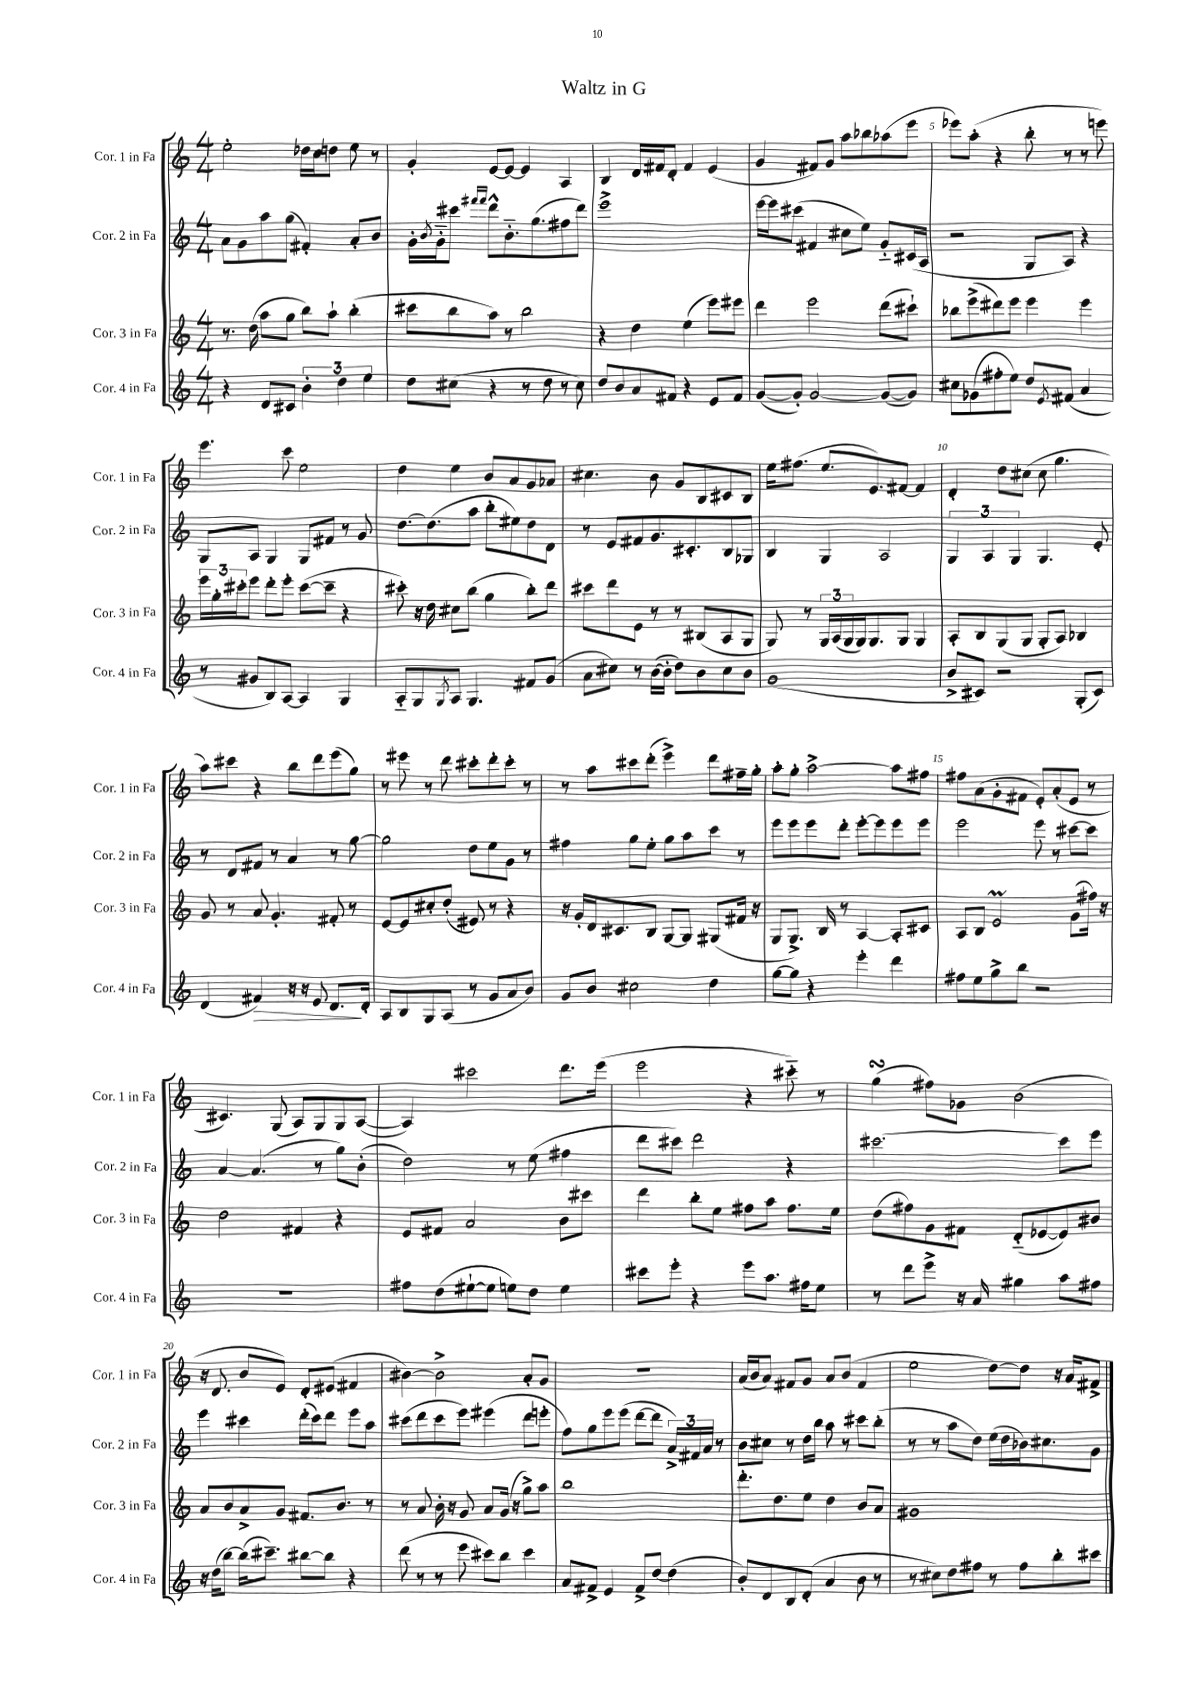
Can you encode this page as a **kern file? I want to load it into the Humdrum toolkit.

**kern	**dynam	**kern	**kern	**kern
*part4	*part4	*part3	*part2	*part1
*staff4	*staff4	*staff3	*staff2	*staff1
*I"Cor. 4 in Fa	*	*I"Cor. 3 in Fa	*I"Cor. 2 in Fa	*I"Cor. 1 in Fa
*I'Cor. 4 in Fa	*	*I'Cor. 3 in Fa	*I'Cor. 2 in Fa	*I'Cor. 1 in Fa
*clefG2	*	*clefG2	*clefG2	*clefG2
*k[]	*	*k[]	*k[]	*k[]
*M4/4	*	*M4/4	*M4/4	*M4/4
=1	=1	=1	=1	=1
4r	.	8.r	8a\L	2ee'\
.	.	.	8g\	.
.	.	(16dd\	.	.
8d/L	.	8aa\L	8aa\	.
8c#X/J	.	8gg\J	(8gg\J	.
6b'\	.	8bb\L)	4f#X'/)	16dd-X\LL
.	.	.	.	16cc\J
.	.	8aa`\J	.	8ddn\J
6dd\	.	.	.	.
.	.	(4bb'\	8a'/L	8ee\
6ee\	.	.	.	.
.	.	.	8b/J	8r
=2	=2	=2	=2	=2
8dd\L	.	8ccc#X\L	16g'\LL	4g'/
.	.	.	8qb/	.
.	.	.	16g\J	.
(8cc#X\J	.	8bb\	8ccc#X\J	.
.	.	.	16qqfff#X/LL	.
.	.	.	16qqfff#/JJ	.
4r	.	8aa\J)	8ddd^^\L	[8e/L
.	.	8r	8.b\	8e/J_
8r	.	2bb\	.	4e/]
.	.	.	(8.gg\	.
8dd\	.	.	.	.
8r	.	.	8ff#X\	4A/
8cc#\)	.	.	8ddd\J)	.
=3	=3	=3	=3	=3
8dd/L	.	4r	1eee^	4B/
8b/	.	.	.	.
8a/	.	4dd\	.	16d/LL
.	.	.	.	16f#X/J
8f#X/J	.	.	.	8d'/J
4r	.	(4ee\	.	4f#/
8e/L	.	8eee\L)	.	(4e/
8f#/J	.	8eee#X\J	.	.
=4	=4	=4	=4	=4
([8g/L	.	4ddd\	[16eee\LL	4g/
.	.	.	16eee\J]	.
8g'/J])	.	.	(8ccc#X\J	.
[2g/	.	2eee\	4f#X/	8f#X/L)
.	.	.	.	8g/J
.	.	.	8cc#X\L	8aa\L
.	.	.	8ee\J)	8bb-X\
(8g/L_	.	(8ddd\L	8g/L	(8aa-X\
8g/J])	.	8ccc#X`\J)	(16c#X/L	8eee\J
.	.	.	16A/JJ	.
=5	=5	=5	=5	=5
8cc#X\L	.	8bb-X\L	2r	8eee-X\L)
(8g-X\	.	(8eee^\	.	(8aa'\J
8ff#X'\	.	8ddd#X\)	.	4r
8ee\J)	.	8eee\J	.	.
8dd/L	.	4eee\	8G/L	8bb'\
8qe/	.	.	.	.
(8f#X/J	.	.	8A/J)	8r
4a/	.	4eee\	4r	8r
.	.	.	.	8eeen\)
!!LO:LB:g=z
=6	=6	=6	=6	=6
8r	.	24eee\LL	8G/L	4.eee\
.	.	24gg'\	.	.
.	.	24ccc#X'\J	.	.
8g#X/L	.	8eee\J	8A/J	.
8B/)	.	8ddd'\L	4G/	.
[8A/J	.	8eee'\J	.	8ccc\
4A/]	.	([8ccc#\L	8G/L	2ee\
.	.	8ccc#~\J]	8f#X/J	.
4G/	.	4r	8r	.
.	.	.	8g/	.
=7	=7	=7	=7	=7
8A/L	.	8ccc#X'\)	[8.dd\L	4dd\
8G/	.	16r	.	.
.	.	16dd\	(8.dd\]	.
8qG/	.	.	.	.
8A/J	.	8cc#X\L	.	4ee\
4.G/	.	(8bb\J	8aa\J	.
.	.	4gg\	8bb'\L	8b/L
.	.	.	8ee#X\)	8a/
8f#X/L	.	8bb'\L)	8dd\	8g/
(8g/J	.	8ddd\J	8d\J	8a-X/J
=8	=8	=8	=8	=8
8a\L	.	8ccc#X\L	8r	4.cc#X\
8cc#X\J)	.	8ddd\	8e/L	.
8r	.	8e\J	8f#X/	.
([16b\LL	.	8r	8.g/	8b\
16b'\JJ]	.	.	.	.
8dd\L)	.	8r	.	8g/L
.	.	.	8.c#X'/	.
8b\	.	(8B#X/L	.	8B/
8cc#\	.	8A/	8B/	8c#X/
8b\J	.	8G/J	8G-X/J	8B/J
=9	=9	=9	=9	=9
(1g	.	8G/)	4B/	16ee\KL
.	.	.	.	(8.ff#X\J
.	.	8r	.	.
.	.	24G/LL	4G/	8.ee/L
.	.	(24A/	.	.
.	.	24G/	.	.
.	.	16G/J)	.	.
.	.	8.G/	.	8.e/)
.	.	.	2A/	.
.	.	8G/J	.	[8f#X/J
.	.	4G/	.	4f#/]
=10	=10	=10	=10	=10
8b^/L	.	8A'/L	6G/	4d'/
8c#X/J)	.	8B/	.	.
.	.	.	6A/	.
2r	.	(8G/	.	8dd\L
.	.	.	6G/	.
.	.	8G/J	.	(8cc#X\J
.	.	8G'/L	4.G/	8cc#\
.	.	8A/J)	.	4.gg\
(8G'/L	.	4B-X/	.	.
8c#/J)	.	.	8e'/	.
!!LO:LB:g=z
=11	=11	=11	=11	=11
(4d/	.	8g/	8r	8aa\L)
.	.	8r	8d/L	8ccc#X\J
!	!LO:HP:b	!	!	!
4f#X/)	>	8a/	8f#X/J	4r
.	.	4.g'/	8r	.
16r	.	.	4a/	8bb\L
16r	.	.	.	.
8e/	.	.	.	8ddd\
8.d/L	.	8f#X'/	8r	(8eee\
.	.	8r	[8gg\	8gg\J)
16d'/Jk	]	.	.	.
=12	=12	=12	=12	=12
8A/L	.	[8e/L	2gg\]	8r
8B/	.	8e/]	.	8eee#X\
8G/	.	8cc#X'/	.	8r
(8A/J	.	(8dd'/J	.	8ddd\
8r	.	8e#X/)	8dd\L	8ccc#X'\L
8g/L	.	8r	8ee\	8ddd'\
8a/	.	4r	8g\J	8ccc#'\J
8b/J)	.	.	8r	8r
=13	=13	=13	=13	=13
8g/L	.	16r	4ff#X\	8r
.	.	16g'/LL	.	.
8b/J	.	16d/J	.	8aa\L
.	.	8.c#X/	.	.
2cc#X\	.	.	8gg\L	8ccc#X\
.	.	8B/J	8ee'\J	(8ddd'\J
.	.	[8G/L	8gg\L	4eee^\)
.	.	8G/J]	8aa\	.
4dd\	.	(8G#X/L	8ccc\J	8ddd\L
.	.	16f#X/Jk	8r	16ff#X~\L
.	.	16r	.	16gg'\JJ
=14	=14	=14	=14	=14
[8gg\L	.	8G/L	8eee\L	8aa'\L
8gg\J]	.	8.G^/J)	8eee\	8gg'\J
4r	.	.	8eee\	[2aa^\
.	.	16B/	.	.
.	.	8r	8ddd'\J	.
4eee'\	.	[4A/	[8eee'\L	.
.	.	.	8eee\]	.
4ddd\	.	8A'/L]	8eee\	8aa\L]
.	.	8c#X/J	8eee\J	8ff#X\J
=15	=15	=15	=15	=15
8ff#X\L	.	8A/L	2eee\	8ff#X\L
8ee\	.	8B/J	.	(8a\
8gg^\	.	2em/	.	8g'\
8bb\J	.	.	.	8f#X\J
2r	.	.	8eee\	8e'/L)
.	.	.	8r	(8a'/
.	.	(8g\L	[8ccc#X\L	8e/J
.	.	16ff#X\Jk)	8ccc#\J]	8r
.	.	16r	.	.
!!LO:LB:g=z
=16	=16	=16	=16	=16
1r	.	2dd\	[4a/	4.c#X/)
.	.	.	(4.a/]	.
.	.	.	.	(8G/
.	.	4f#X/	.	8A/L)
.	.	.	8r	8G/
.	.	4r	8gg\L)	8G/
.	.	.	(8b'\J	([8A/J
=17	=17	=17	=17	=17
8ff#X\L	.	8e/L	2dd\)	4A/])
(8dd\	.	8f#X/J	.	.
[8ee#X`\	.	2a/	.	2ccc#X\
8ee#\J]	.	.	.	.
8een\L)	.	.	8r	.
8dd\J	.	.	(8ee\	.
4ee\	.	8b\L	4ff#X\	8.ddd\L
.	.	8ccc#X\J	.	.
.	.	.	.	(16eee\Jk
=18	=18	=18	=18	=18
8ccc#X\L	.	4ddd\	8ddd\L	2eee\
8eee'\J	.	.	8ccc#X\J)	.
4r	.	8bb'\L	2ddd\	.
.	.	8ee\J	.	.
8eee\L	.	8ff#X\L	.	4r
8.aa\J	.	8aa\J	.	.
.	.	8.ff#\L	4r	8ccc#X\)
16ff#X\KL	.	.	.	.
8ee\J	.	.	.	8r
.	.	16ee\Jk	.	.
=19	=19	=19	=19	=19
8r	.	(8dd\L	[2.ccc#X\	(4ggsSSS\
8ddd\L	.	8ff#X\)	.	.
8eee^\J	.	8g\	.	8ff#X\L)
16r	.	8f#X\J	.	8g-X\J
16a/	.	.	.	.
4gg#X\	.	(8d/L	.	(2b\
.	.	[8e-X/	.	.
8aa\L	.	8e-/])	8ccc#\L]	.
8ff#X\J	.	8b#X/J	8eee\J	.
!!LO:LB:g=z
=20	=20	=20	=20	=20
16r	.	8a/L	4eee\	16r
(16dd\KL	.	.	.	8.d/
[8bb\J)	.	8b/	.	.
(16bb\KL]	.	8a^/	4ccc#X\	8b/L
8.ccc#X~\J)	.	.	.	.
.	.	8g/J	.	8e/J)
[8bb#X\L	.	8.f#X/L	(16ddd'\LL	8d'/L
.	.	.	16ccc#\J)	.
8bb#\J]	.	.	8ddd\J	(8e#X/J
.	.	8.b/J	.	.
4r	.	.	8eee\L	4f#X/
.	.	8r	8aa\J	.
=21	=21	=21	=21	=21
(8ddd\	.	8r	(8ccc#X\L	[4b#X\)
8r	.	8a/	8ddd\	.
8r	.	16b'\	8ccc#\	2b#^\]
.	.	16r	.	.
8eee\	.	8g/	8eee\J)	.
8ccc#X\L)	.	8a/L	(4eee#X\	.
8bb\J	.	(16g/Jk	.	.
.	.	16r	.	.
4ccc#\	.	8gg^\L)	8ddd\L	8a'/L
.	.	8aa\J	8eeen'\J	8g/J
=22	=22	=22	=22	=22
8a/L	.	1bb	8ff\L)	1r
8f#X^/J	.	.	8gg\	.
4e/	.	.	8eee\	.
.	.	.	(8eee\J	.
8f#^/L	.	.	[8ddd\L	.
[8dd/J	.	.	8ddd\J]	.
(4dd\]	.	.	24a^/LL)	.
.	.	.	24f#X/	.
.	.	.	24a/JJ	.
.	.	.	8r	.
=23	=23	=23	=23	=23
8b'/L)	.	8.ddd'\L	8b\L	(16a/LL
.	.	.	.	16b/J
8d/	.	.	8cc#X\J	8a/J)
.	.	8.dd\	.	.
8B/	.	.	8r	8f#X/L
(8d'/J	.	8ee\J	16dd\LL	8g/J
.	.	.	16bb\JJ	.
4a/	.	4dd\	8aa\	8a/L
.	.	.	8r	(8b/J
8b\	.	8b/L	8ccc#X\L	4f#/
8r	.	8a/J	(8bb'\J	.
=24	=24	=24	=24	=24
8r	.	1g#X	8r	2ee\
8cc#X\L)	.	.	8r	.
8dd\	.	.	8aa\L	.
8ff#X\J	.	.	8dd\J)	.
8r	.	.	(16ee\LL	[8dd\L)
.	.	.	16dd\	.
8ff#\L	.	.	16b-X\J)	8dd\J]
.	.	.	8.cc#X\	.
8bb'\	.	.	.	16r
.	.	.	.	16a/KL
8ccc#X\J	.	.	8g\J	8f#X^/J
==	==	==	==	==
*-	*-	*-	*-	*-
